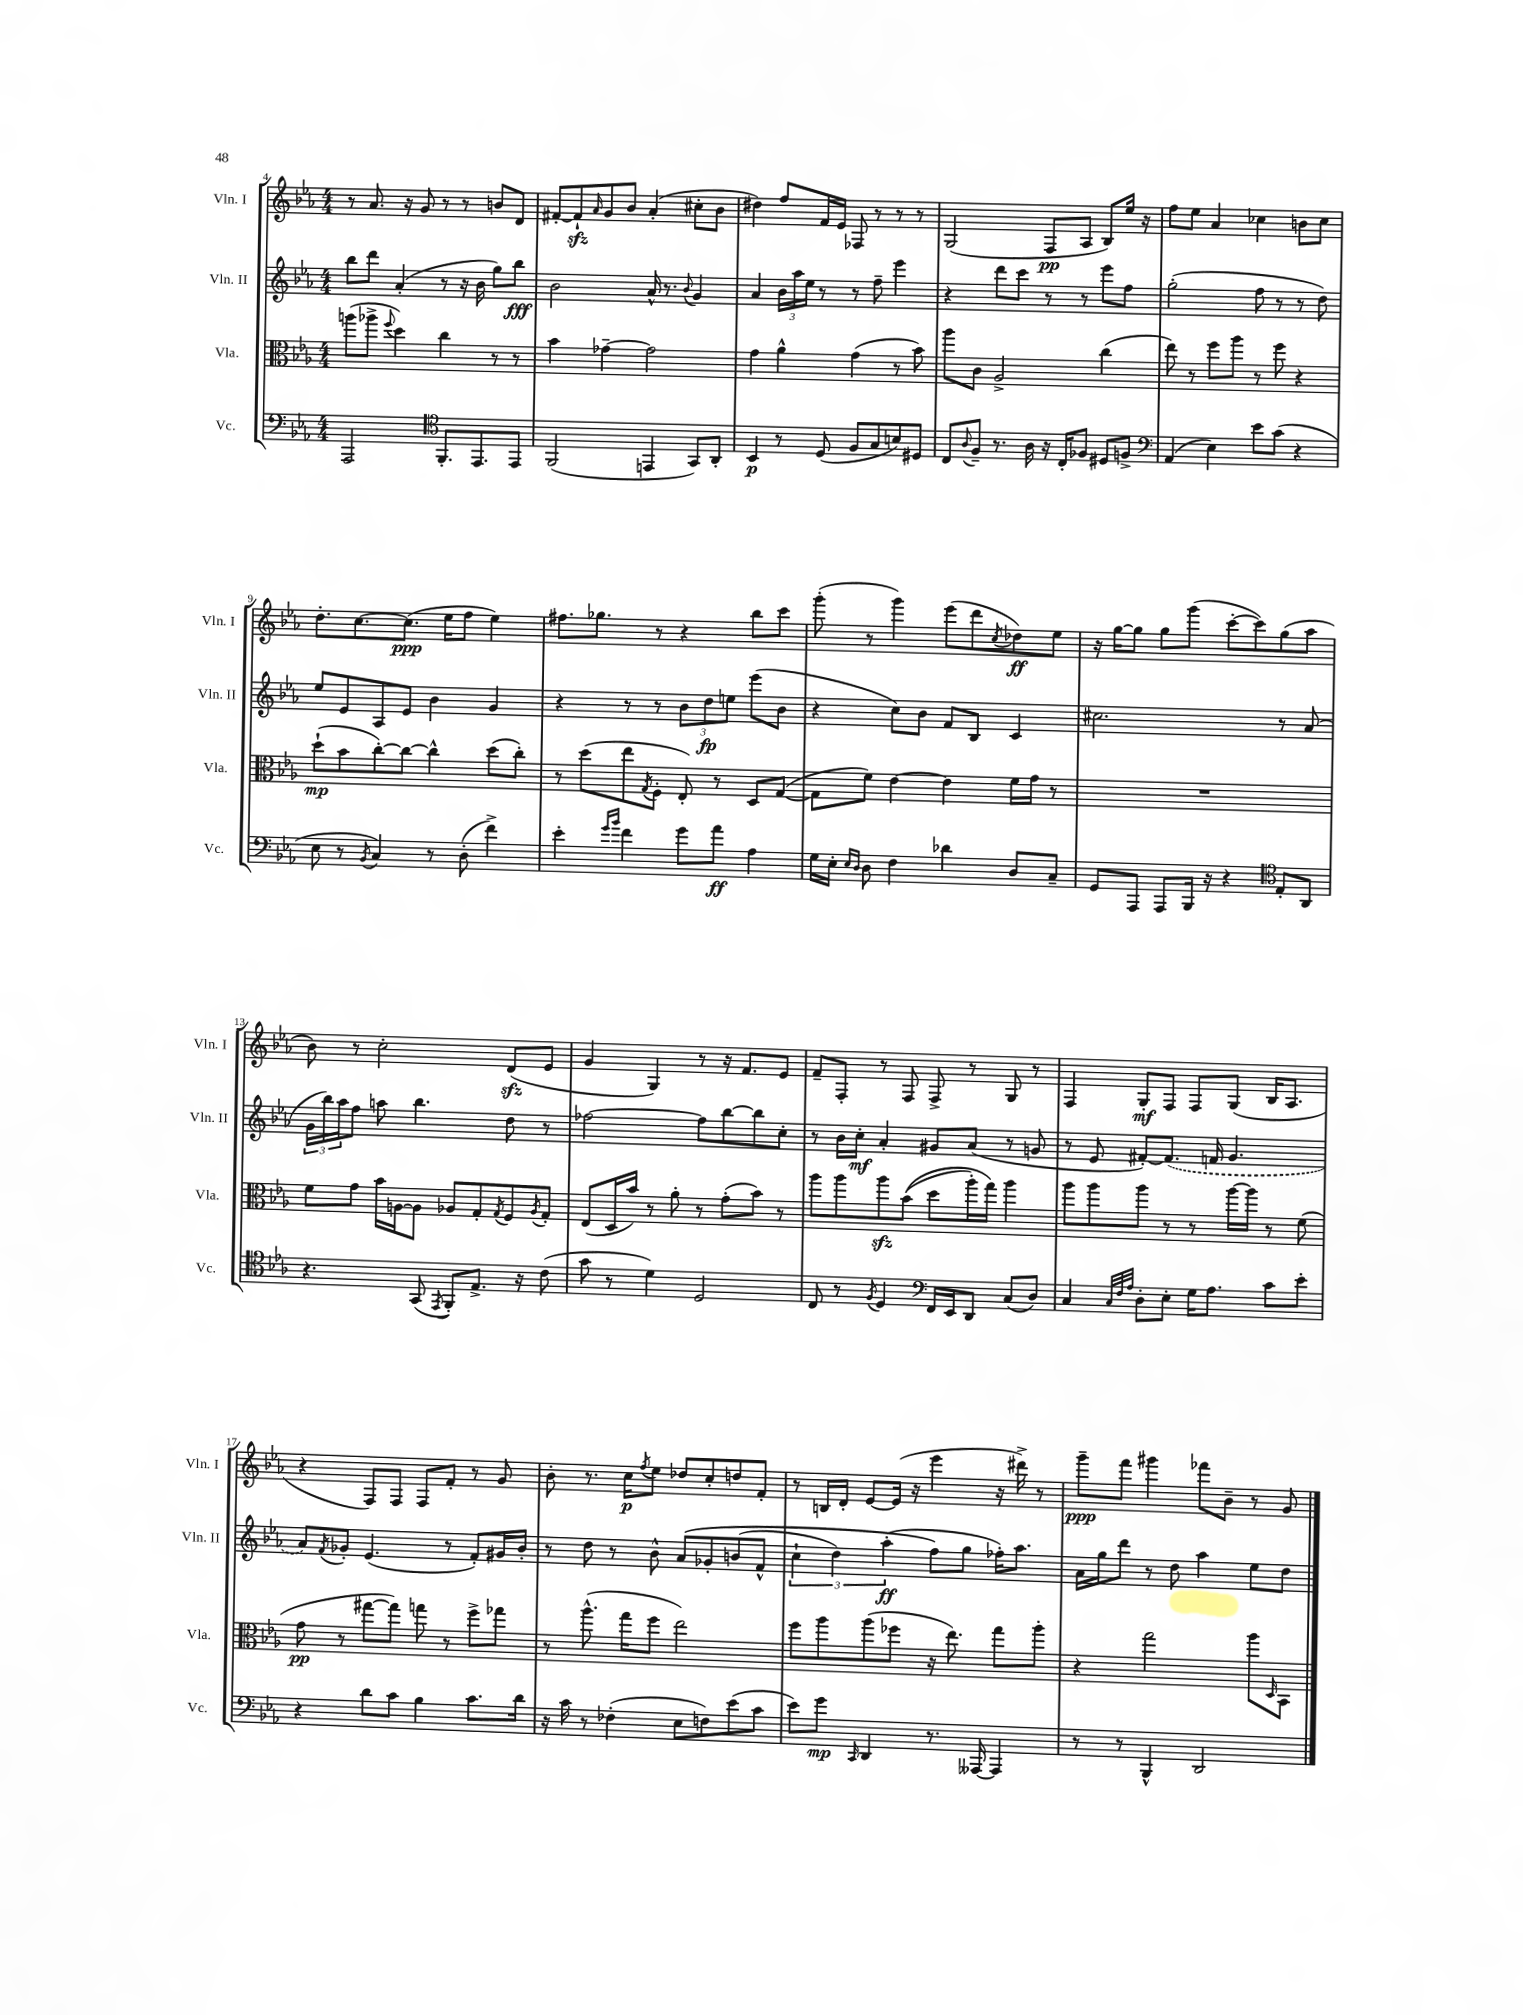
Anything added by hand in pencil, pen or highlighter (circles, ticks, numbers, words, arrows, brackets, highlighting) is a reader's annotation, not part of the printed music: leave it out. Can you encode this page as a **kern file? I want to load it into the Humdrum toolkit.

**kern	**kern	**kern	**kern
*staff4	*staff3	*staff2	*staff1
*clefF4	*clefC3	*clefG2	*clefG2
*k[b-e-a-]	*k[b-e-a-]	*k[b-e-a-]	*k[b-e-a-]
*M4/4	*M4/4	*M4/4	*M4/4
2AAA-	(8aa	8bb-	8r
.	8aa-^	8ddd	8.a-
.	8qqff	.	.
.	4dd)	(4a-'	.
.	.	.	16r
.	.	.	8g
*clefC4	*	*	*
8.FF'	4cc	8r	8r
.	.	16r	8r
8.EE-	.	16b-	.
.	8r	8gg)	8b
8EE-	8r	8bb-	8d
=	=	=	=
(2FF	4b-	2b-	[8f#'
.	.	.	8f#`]
.	.	.	16qqa-
.	[4g-~	.	8g
.	.	.	8b-
4EE	2g-]	16a-^^	(4a-'
.	.	8.r	.
.	.	8qqb-	.
8GG)	.	4g	8cc#'
8AA-'	.	.	8b-
=	=	=	=
4BB-	4g	4a-	4dd#)
8r	4a-^^	24b-	8ff
.	.	24aa-	.
.	.	24ee-	.
(8D	.	8r	16f
.	.	.	16e-
8F	(4g	8r	8F-
8G	.	8ff~	8r
8B)	8r	4eee-	8r
8D#	8b-)	.	8r
=	=	=	=
8C	8aa-	4r	(2G
8qqA-	.	.	.
8F~	8c	.	.
8.r	2A-^	8ddd	.
.	.	8ccc	.
16A-	.	.	.
16r	.	8r	8F
16C'	.	.	.
8F-	.	8r	8A-
8D#	(4cc	8eee-	8B-)
8F^	.	8ff	16ee-
.	.	.	16r
=	=	=	=
*clefF4	*	*	*
(4AA-	8ee-)	(2gg'	8ff
.	8r	.	8ee-
4E-)	8ff	.	4a-
.	8aa-	.	.
8e-	8r	8ff	4cc-
(8c	8ff	8r	.
4r	4r	8r	8b
.	.	8dd)	8cc-
=	=	=	=
8E-	(8dd`	8ee-	8.dd'
8r	8b-	8e-	.
.	.	.	[8.cc
8qBB-	.	.	.
4C)	[8cc')	8A-	.
.	8cc_	8e-	(8.cc]
8r	4cc^^]	4b-	.
.	.	.	16ee-
(8D'	.	.	8ff
4f^)	(8dd	4g	4ee-)
.	8cc')	.	.
=	=	=	=
4e-'	8r	4r	8.ff#
.	(8dd	.	.
.	.	.	8.gg-
16qqg	.	.	.
16qqb-	.	.	.
4f	8ee-	8r	.
.	8qG	.	.
.	8F'	8r	8r
8g	8E-')	12b-	4r
.	.	12dd	.
8a-	8r	.	.
.	.	12ee	.
4A-	8D	(8eee-	8bb-
.	([8G	8b-	8ccc
=	=	=	=
16G	8G]	4r	(8ggg'
16E-'	.	.	.
16qqE-	.	.	.
16qqD	.	.	.
8D	8f)	.	8r
4F	[4e-	8cc)	4ggg)
.	.	8b-	.
4d-	4e-]	8f	(8eee-
.	.	8B-	8ddd
.	.	.	8qcc
8D	16f	4c	8dd-)
.	16g	.	.
8C~	8r	.	8ee-
=	=	=	=
8GG	1r	2.cc#	16r
.	.	.	[16gg
8AAA-	.	.	8gg]
8AAA-	.	.	8gg
16BBB-	.	.	(8ggg
16r	.	.	.
4r	.	.	[8ccc'
.	.	.	8ccc])
*clefC4	*	*	*
8E-'	.	8r	(8gg
8AA-	.	(8a-	8aa-
=	=	=	=
4.r	8f	24g	8b-)
.	.	24bb-)	.
.	.	24aa-	.
.	8g	8ff	8r
.	16b-	8aa	2cc'
.	[16A	.	.
(8GG	8A]	4.bb-	.
8qEE-	.	.	.
8FF')	8A-	.	.
8.E-^	8G'	.	.
.	8qG	.	.
.	8F	8dd	(8d
16r	.	.	.
.	8qA-	.	.
(8c	8G'	8r	8e-
=	=	=	=
8g	(8E-	[2ff-	4g
8r	16D	.	.
.	16b-)	.	.
4d)	8r	.	4G)
.	8a-'	.	.
2D	8r	8ff-]	8r
.	(8g'	[8bb-	16r
.	.	.	8.f
.	8b-)	8bb-]	.
.	8r	8cc'	8e-
=	=	=	=
8C	8aa-	8r	8f~
8r	8aa-	16b-	8F'
.	.	16cc'	.
8qF	.	.	.
4D	8aa-	4a-'	8r
.	&((8b-	.	8F
*clefF4	*	*	*
16FF	8dd	8g#	8F^
16EE-	.	.	.
8DD	16aa-')	(8a-	8r
.	16gg&)	.	.
(8C	4aa-	8r	8G
8D)	.	8g	8r
=	=	=	=
4C	8aa-	8r	4F
.	8aa-	8e-	.
32qqC	.	.	.
32qqF	.	.	.
32qqA-	.	.	.
8D'	8aa-	[8f#')	8G'
8E-'	8r	(8.f#]	8F
16G	8r	.	8F
8.A-	.	16f	.
.	[16aa-	4.g	(8G
.	16aa-]	.	.
8c	8r	.	16B-
.	.	.	8.A-
8e-'	(8f	.	.
=	=	=	=
4r	8g	8a-)	4r
.	.	8qf	.
.	8r	8g-'	.
8d	[8gg#	(4.e-	8F)
8c	8gg#])	.	8F
4B-	8gg	.	8F
.	8r	8r	8f'
8.c	8ff^	8f')	8r
.	8gg-	16g#	8g
16d	.	16b-'	.
=	=	=	=
16r	8r	8r	8b-'
16c	.	.	.
8r	(8.aa-^^	8dd	8.r
(4F-'	.	8r	.
.	16gg	.	16cc
.	.	.	8qff
.	8ff	8b-^^	8ee-
8E-	2ee-)	&(8a-	8dd-
8F)	.	8g-'	8cc'
(8e-	.	(8b	8dd
8c	.	8f^^	8f'
=	=	=	=
8e-)	8ff	6cc`	8r
8g	8aa-	.	16B
.	.	6dd)	.
.	.	.	16d'
16qqCC	.	.	.
4DD	(8aa-	.	[8e-
.	.	(6aa-'	.
.	8ff-	.	(16e-]
.	.	.	16r
8.r	16r	8ff&)	4eee-
.	8.ee-)	.	.
.	.	8gg	.
[16AAA--	.	.	.
4AAA--]	8gg	16ff-')	16r
.	.	8.aa-	16ddd#^)
.	8aa-'	.	8r
=	=	=	=
8r	4r	16a-	8ggg~
.	.	16gg	.
8r	.	8ddd	8fff
4BBB-^^	2gg	8r	4ggg#
.	.	8dd	.
2DD	.	4aa-	8fff-
.	.	.	8b-~
.	8aa-	8ee-	8r
.	16qqD	.	.
.	8BB-	8dd	8g
==	==	==	==
*-	*-	*-	*-
